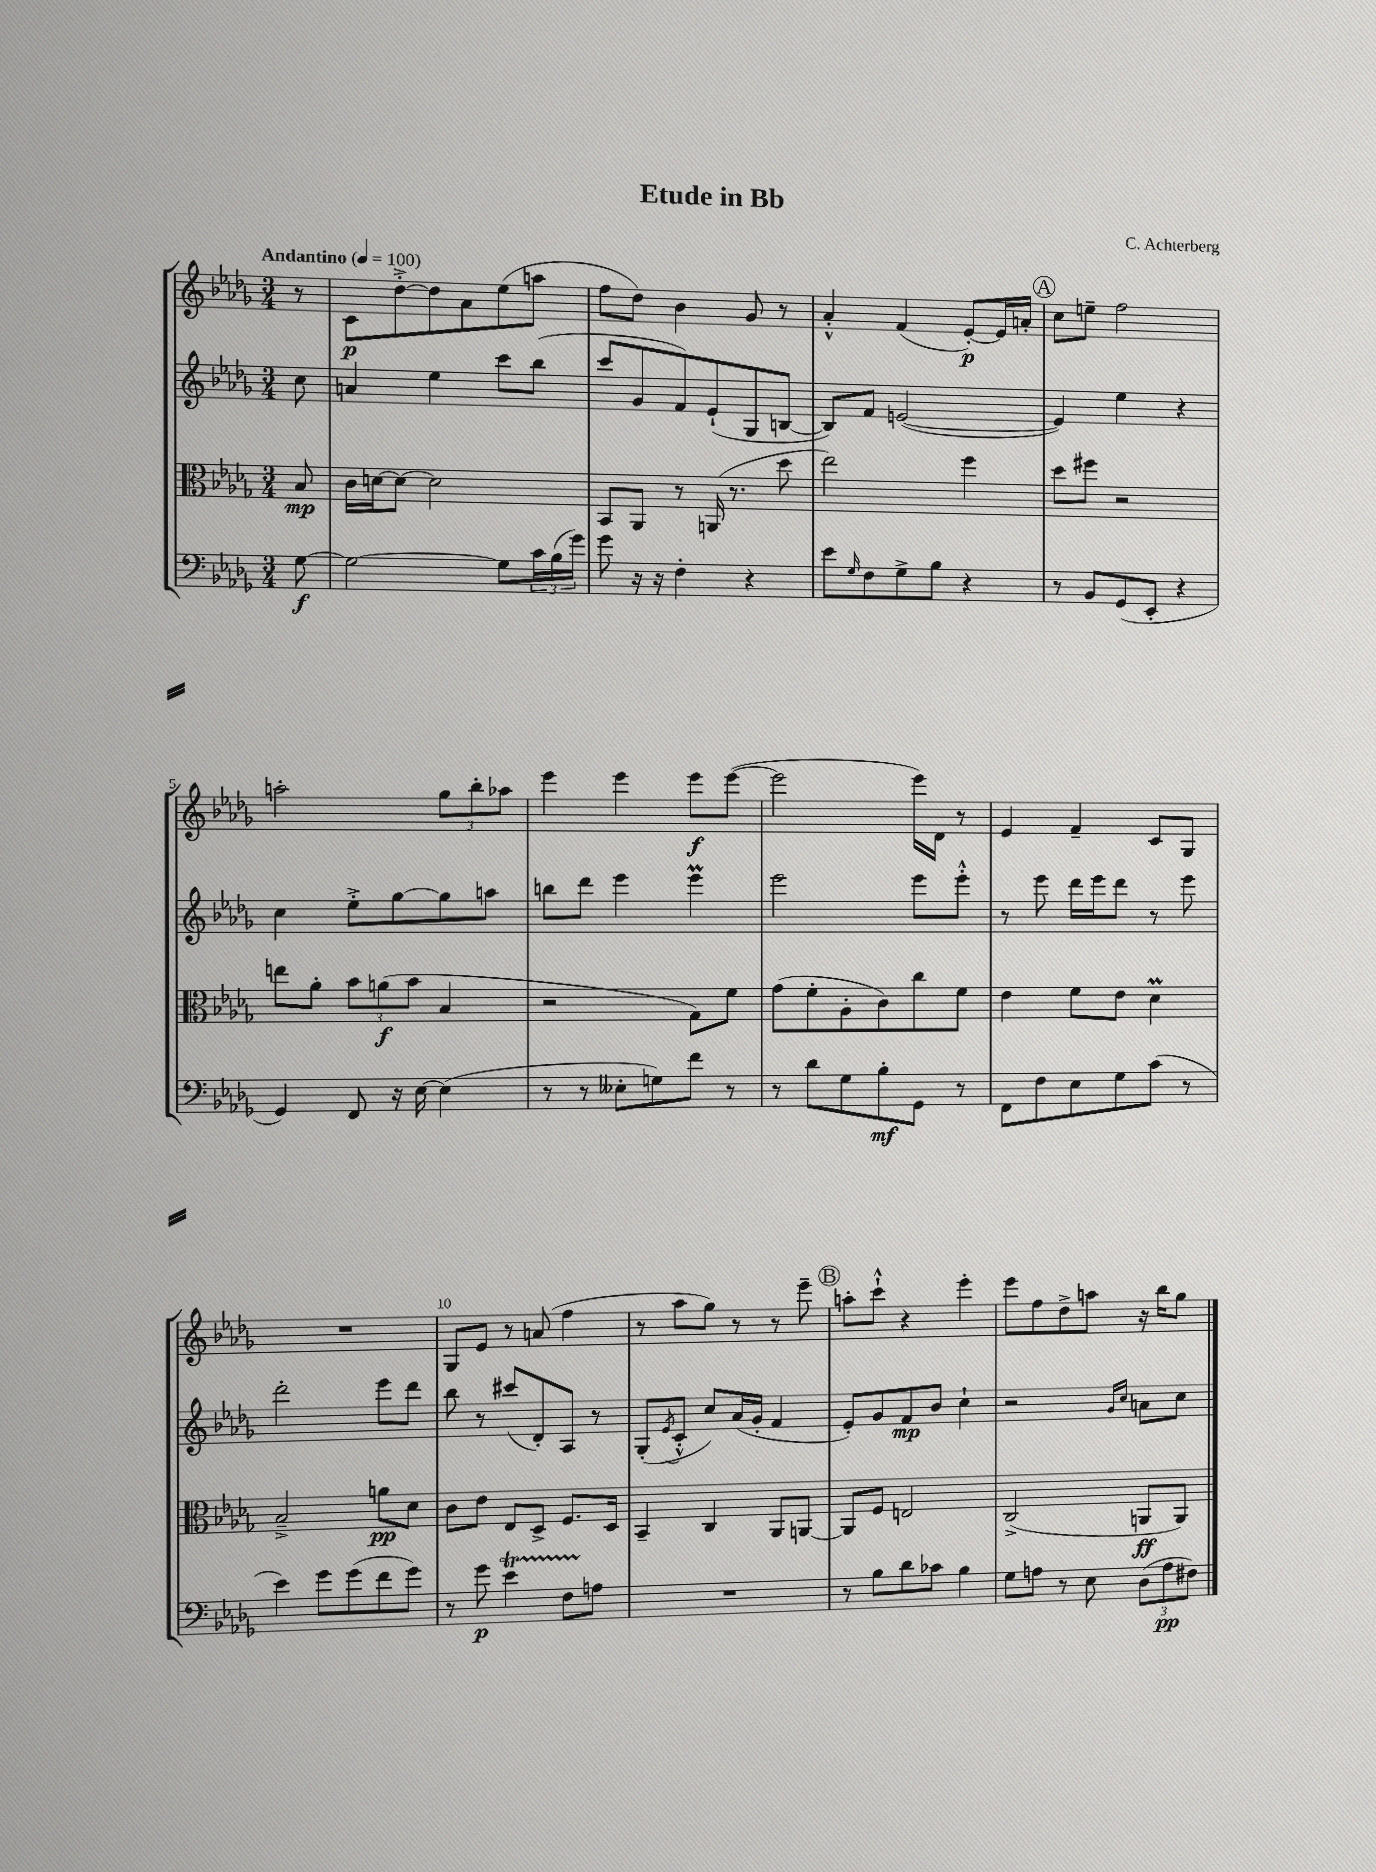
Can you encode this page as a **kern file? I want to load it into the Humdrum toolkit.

**kern	**kern	**kern	**kern
*staff4	*staff3	*staff2	*staff1
*clefF4	*clefC3	*clefG2	*clefG2
*k[b-e-a-d-g-]	*k[b-e-a-d-g-]	*k[b-e-a-d-g-]	*k[b-e-a-d-g-]
*M3/4	*M3/4	*M3/4	*M3/4
*MM100	*MM100	*MM100	*MM100
[8G-	8B-	8cc	8r
=	=	=	=
2G-_	16c	4a	8c
.	[16d	.	.
.	8d_	.	[8dd-'^
.	2d]	4ee-	8dd-]
.	.	.	8a-
8G-]	.	8ccc	(8ee-
24c	.	(8bb-	8aa
(24B-	.	.	.
24g-)	.	.	.
=	=	=	=
8g-	8BB-	8ccc	8ff
16r	8AA-	8g-	8dd-)
16r	.	.	.
4F'	8r	8f)	4b-
.	(16AA	(8e-`	.
.	8.r	.	.
4r	.	8G-	8g-
.	8dd-	[8B	8r
=	=	=	=
8e-	2ee-)	8B])	4a-'^^
16qqG-	.	.	.
8F	.	8f	.
8G-^	.	([2e	(4f
8B-	.	.	.
4r	4ff	.	[8e-')
.	.	.	16e-]
.	.	.	16a'
=	=	=	=
8r	8dd-	4e])	8cc
8BB-	8ff#	.	8ee~
(8GG-	2r	4ee-	2ff
8EE-'	.	.	.
4r	.	4r	.
=	=	=	=
4GG-)	8ee	4cc	2aa'
.	8a-'	.	.
8FF	12b-	8ee-'^	.
.	(12a	.	.
16r	.	[8gg-	.
.	12b-	.	.
[16E-	.	.	.
(4E-]	4B-	8gg-]	12gg-
.	.	.	12bb-'
.	.	8aa	.
.	.	.	12aa-
=	=	=	=
8r	2r	8bb	4eee-
8r	.	8ddd-	.
8E--'	.	4eee-	4eee-
8G)	.	.	.
8f	8G-)	4eee-	8eee-
8r	8f	.	([8eee-
=	=	=	=
8r	(8g-	2eee-	2eee-]
8d-	8f'	.	.
8G-	8A-'	.	.
8B-'	8c)	.	.
8GG-	8cc	8eee-	16eee-)
.	.	.	16d-
8r	8f	8eee-'^^	8r
=	=	=	=
8FF	4e-	8r	4e-
8F	.	8eee-	.
8E-	8f	16ddd-	4f~
.	.	16eee-	.
8G-	8e-	8ddd-	.
(8c	4d-	8r	8c
8r	.	8eee-	8G-
=	=	=	=
4e-)	2B-~^	2ddd-'	2.r
8g-	.	.	.
(8g-	.	.	.
8f	8a	8eee-	.
8g-)	8d-	8ddd-	.
=	=	=	=
8r	8c	8bb-	8G-
8g-	8e-	8r	8e-
4e-	8E-	(8ccc#	8r
.	8D-^	8d-')	(8a
8F	8.F	8A-	4ff
8A	.	8r	.
.	16D-	.	.
=	=	=	=
2.r	4BB-~	(8G-'	8r
.	.	8qe-	.
.	.	8c'^^	8aa-
.	4C	8cc)	8gg-)
.	.	(16a-	8r
.	.	16g-'	.
.	8AA-	4f	8r
.	[8AA	.	8eee-~
=	=	=	=
8r	8AA]	8e-')	8aa'
8B-	8F	8g-	8ccc`^^
8d-	2E	8f	4r
8c-	.	8b-	.
4B-	.	4cc`	4eee-'
=	=	=	=
8G-	(2C^	2r	8eee-
8A	.	.	8ff
8r	.	.	8dd-^
8E-	.	.	8aa
.	.	16qqg-	.
.	.	16qqcc	.
(12D-	8AA	8a	16r
.	.	.	16bb-
12A	.	.	.
.	8AA)	8cc	8gg-
12F#)	.	.	.
==	==	==	==
*-	*-	*-	*-
